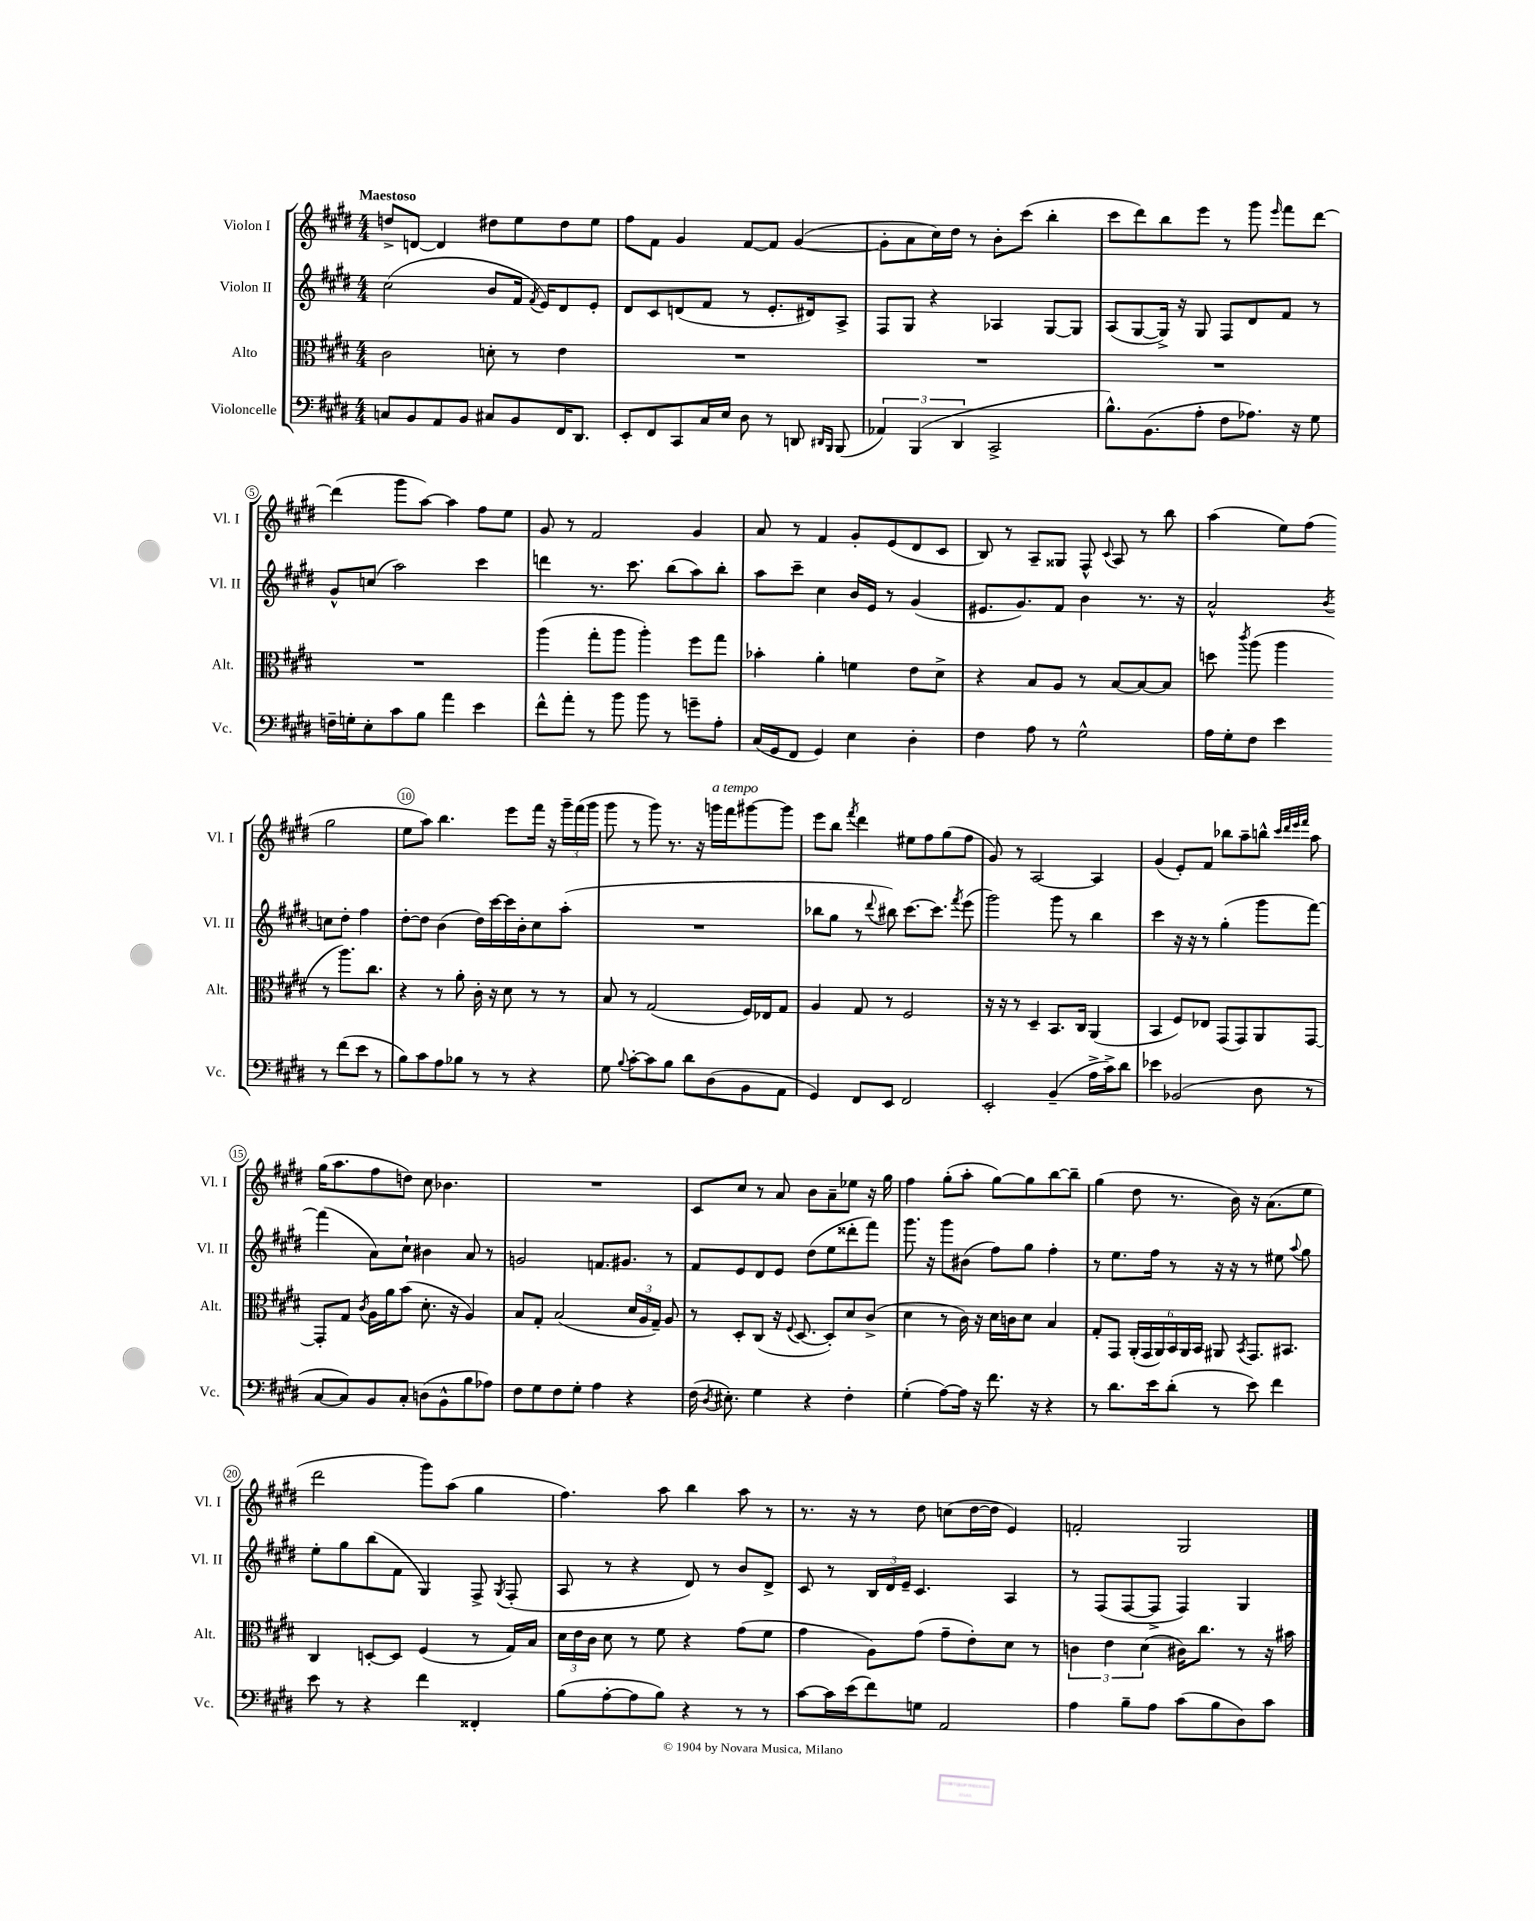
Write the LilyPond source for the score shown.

<<
\new StaffGroup <<
\new Staff = "s0" \with { instrumentName = "Violon I" shortInstrumentName = "Vl. I" } {
    \clef treble \key e \major \numericTimeSignature \time 4/4 \tempo "Maestoso"
    \autoBeamOff d''8[-> d'8]~ d'4 dis''8[ e''8 dis''8 e''8] |
    fis''8[ fis'8] gis'4 fis'8[~ fis'8] gis'4~( |
    gis'8[-. a'8 cis''16) dis''16] r8 b'8[-. cis'''8]( b''4-. |
    cis'''8[ dis'''8) b''8 e'''8] r8 gis'''8 \grace { e'''16 } fis'''8[ dis'''8]~ |
    dis'''4( gis'''8[ a''8]~) a''4 fis''8[ e''8] |
    gis'8 r8 fis'2 gis'4 |
    a'8 r8 fis'4 gis'8[-. e'8( dis'8 cis'8] |
    b8) r8 a8[-- gisis8] fis8-^ \appoggiatura { cis'8 } a8 r8 b''8 |
    a''4( e''8[) fis''8]( gis''2 |
    e''8[ a''8]) b''4. e'''8[ fis'''16] r16 \tuplet 3/2 { gis'''16[-- fis'''16( gis'''16] } |
    gis'''8 r8 gis'''8) r8. r16 g'''16[^\markup { \italic "a tempo" } fis'''16 gis'''8~ gis'''8] |
    e'''8[ b''8] \acciaccatura { fis'''8 } dis'''4 eis''8[ fis''8 gis''8( fis''8] |
    gis'8) r8 a2~ a4 |
    gis'4( e'8[-.) fis'8] bes''8[ a''8-- b''8]-^ \grace { cis'''32[ dis'''32 e'''32 fis'''32] } a''8 |
    gis''16[( a''8. fis''8 d''8]) cis''8 bes'4. |
    R1 |
    cis'8[ cis''8] r8 a'8 b'8[ a'8-- ees''8] r16 gis''16 |
    fis''4 gis''8[-.( a''8]-. gis''8[~) gis''8 b''8~ b''8]-- |
    gis''4( dis''8 r8. b'16) r16 a'8.[( e''8] |
    dis'''2 gis'''8[) a''8]( gis''4 |
    fis''4.) a''8 b''4 a''8 r8 |
    r8. r16 r8 dis''8 c''8[( dis''16~ dis''16] e'4) |
    f'2-. gis2 \bar "|." |
}
\new Staff = "s1" \with { instrumentName = "Violon II" shortInstrumentName = "Vl. II" } {
    \clef treble \key e \major \numericTimeSignature \time 4/4
    \autoBeamOff cis''2( b'8[ fis'16] \acciaccatura { fis'8 } e'16[) dis'8 e'8]-. |
    dis'8[ cis'8 d'8( fis'8] r8 e'8.[-. dis'16) a8]-> |
    fis8[ gis8] r4 aes4 gis8[~ gis8] |
    a8[( gis8~ gis16]->) r16 gis8 fis8[ dis'8 fis'8] r8 |
    gis'8[-^ c''8]( a''2) cis'''4 |
    d'''4 r8. cis'''8. b''8[( a''8) b''8]-. |
    a''8[ cis'''8]-- cis''4 b'16[ e'16] r8 gis'4( |
    eis'8.[ gis'8.) fis'8] b'4 r8. r16 |
    a'2-^ \acciaccatura { b'8 } c''8[ dis''8]-. fis''4 |
    dis''8[~-. dis''8] b'4( dis''16[) cis'''16~ cis'''16 b'16-. cis''8 a''8]-.( |
    R1 |
    bes''8[ gis''8] r8 \appoggiatura { dis'''8 } bis''8) cis'''8.[~ cis'''8.] \acciaccatura { fis'''8 } e'''8( |
    gis'''2) gis'''8 r8 b''4 |
    cis'''4 r16 r16 r8 gis''4-.( gis'''8[ fis'''8]~) |
    fis'''4( a'8[) cis''8]-! bis'4 a'8 r8 |
    g'2 f'8.[ gis'8.] r8 |
    fis'8[ e'8 dis'8 e'8] dis''8[( e''8 disis'''8-. fis'''8]) |
    gis'''8. r16 gis'''8[ bis'8]( fis''8[) gis''8] fis''4-. |
    r8 e''8.[ fis''16] r8 r16 r16 r8 eis''8 \appoggiatura { a''8 } gis''8 |
    e''8[-. gis''8 b''8( fis'8] gis4) fis8-> \acciaccatura { gis8 } fis8-.( |
    a8 r8 r4 dis'8) r8 b'8[ dis'8]-> |
    cis'8 r8 \tuplet 3/2 { b16[ dis'16 e'16]-- } cis'4. a4 |
    r8 fis8[( fis8~ fis8]-> fis4) gis4 \bar "|." |
}
\new Staff = "s2" \with { instrumentName = "Alto" shortInstrumentName = "Alt." } {
    \clef alto \key e \major \numericTimeSignature \time 4/4
    \autoBeamOff cis'2 d'8-. r8 e'4 |
    R1 |
    R1 |
    R1 |
    R1 |
    a''4( gis''8[-. a''8] a''4-.) fis''8[ gis''8] |
    bes'4-. a'4-. f'4 e'8[ dis'8]-> |
    r4 b8[ a8] r8 b8[~ b8~ b8] |
    d''8 \acciaccatura { cis'''8 } a''8( a''4 r8 a''8.[) cis''8.] |
    r4 r8 a'8-. cis'16-. r16 dis'8 r8 r8 |
    b8 r8 gis2( fis16[) ees16 gis8] |
    a4 gis8 r8 fis2 |
    r16 r16 r8 dis4-- b,8.[ cis16] a,4( |
    b,4 fis8[) ees8] gis,8[( gis,8) a,8 gis,8]~ |
    gis,8[-. gis8] \acciaccatura { cis'8 } a16[ a'16 b'8]( dis'8.-. r16 a4) |
    b8[ gis8]-. b2( \tuplet 3/2 { dis'16[ a16 gis16]--) } a8 |
    r8 dis8[-. cis8]( r16 \appoggiatura { fis8 } dis8.~ dis8[-.) dis'8 cis'8]->( |
    dis'4 r8 cis'16) r16 dis'16[ c'16 dis'8] b4 |
    gis8[-. gis,8] \tuplet 6/4 { a,16[-.( gis,16 a,16) b,16 a,16 b,16] } ais,8 \acciaccatura { b,8 } gis,8.[ bis,8.] |
    cis4 d8[~-. d8] fis4( r8 gis16[) b16] |
    \tuplet 3/2 { dis'16[ e'16 cis'16] } dis'8 r8 fis'8 r4 gis'8[( fis'8] |
    gis'4 a8[) gis'8]( gis'8[-- e'8-.) dis'8] r8 |
    \tuplet 3/2 { c'4 e'4 dis'4( } cis'16[) cis''8.] r8 r16 bis'16 \bar "|." |
}
\new Staff = "s3" \with { instrumentName = "Violoncelle" shortInstrumentName = "Vc." } {
    \clef bass \key e \major \numericTimeSignature \time 4/4
    \autoBeamOff c8[ b,8 a,8 b,8] cis8[ b,8 fis,16 dis,8.] |
    e,8[-. fis,8 cis,8 cis16 e16] dis8 r8 d,8 \grace { dis,16[ b,,16] } b,,8( |
    \tuplet 3/2 { aes,4) b,,4( dis,4 } cis,2-> |
    b8.[-^) b,8.( a8]-. fis8[ aes8.]) r16 gis8 |
    f16[-- g16-. e8-. cis'8 b8] a'4 e'4 |
    fis'8[-^ a'8]-. r8 b'8 b'8 r8 g'8[-- a8]-. |
    cis16[( gis,16 fis,8] gis,4) e4 dis4-. |
    fis4 a8 r8 gis2-^ |
    a16[ gis16-. fis8] e'4 r8 fis'8[( e'8] r8 |
    b8[) cis'8 a8 bes8] r8 r8 r4 |
    gis8 \appoggiatura { b8 } cis'8[~-. cis'8 b8] dis'8[ dis8( b,8 a,8] |
    gis,4) fis,8[ e,8] fis,2 |
    e,2-. b,4--( a16[-> cis'16->) dis'8] |
    ees'4 bes,2( dis8 r8 |
    cis8[~ cis8) b,8 cis8]-. d8[( b,8-^ b8 aes8]) |
    fis8[ gis8 fis8 gis8]-. a4 r4 |
    fis16( \acciaccatura { dis8 } eis8.-.) gis4 r4 fis4-. |
    gis4-.( a8[~) a16] r16 fis'8. r16 r4 |
    r8 dis'8.[ e'16 dis'8]-.( r8 e'8) fis'4 |
    e'8 r8 r4 fis'4 fisis,4-. |
    b8[( a8~-. a8 b8]) r4 r8 r8 |
    cis'8[~ cis'16 e'16( fis'8) g8] a,2 |
    a4 b8[-- a8] cis'8[( b8 dis8) cis'8] \bar "|." |
}
>>
>>
\layout { \context { \Score \override BarNumber.break-visibility = ##(#f #t #t) barNumberVisibility = #(every-nth-bar-number-visible 5) \override BarNumber.stencil = #(make-stencil-circler 0.1 0.3 ly:text-interface::print) } }
